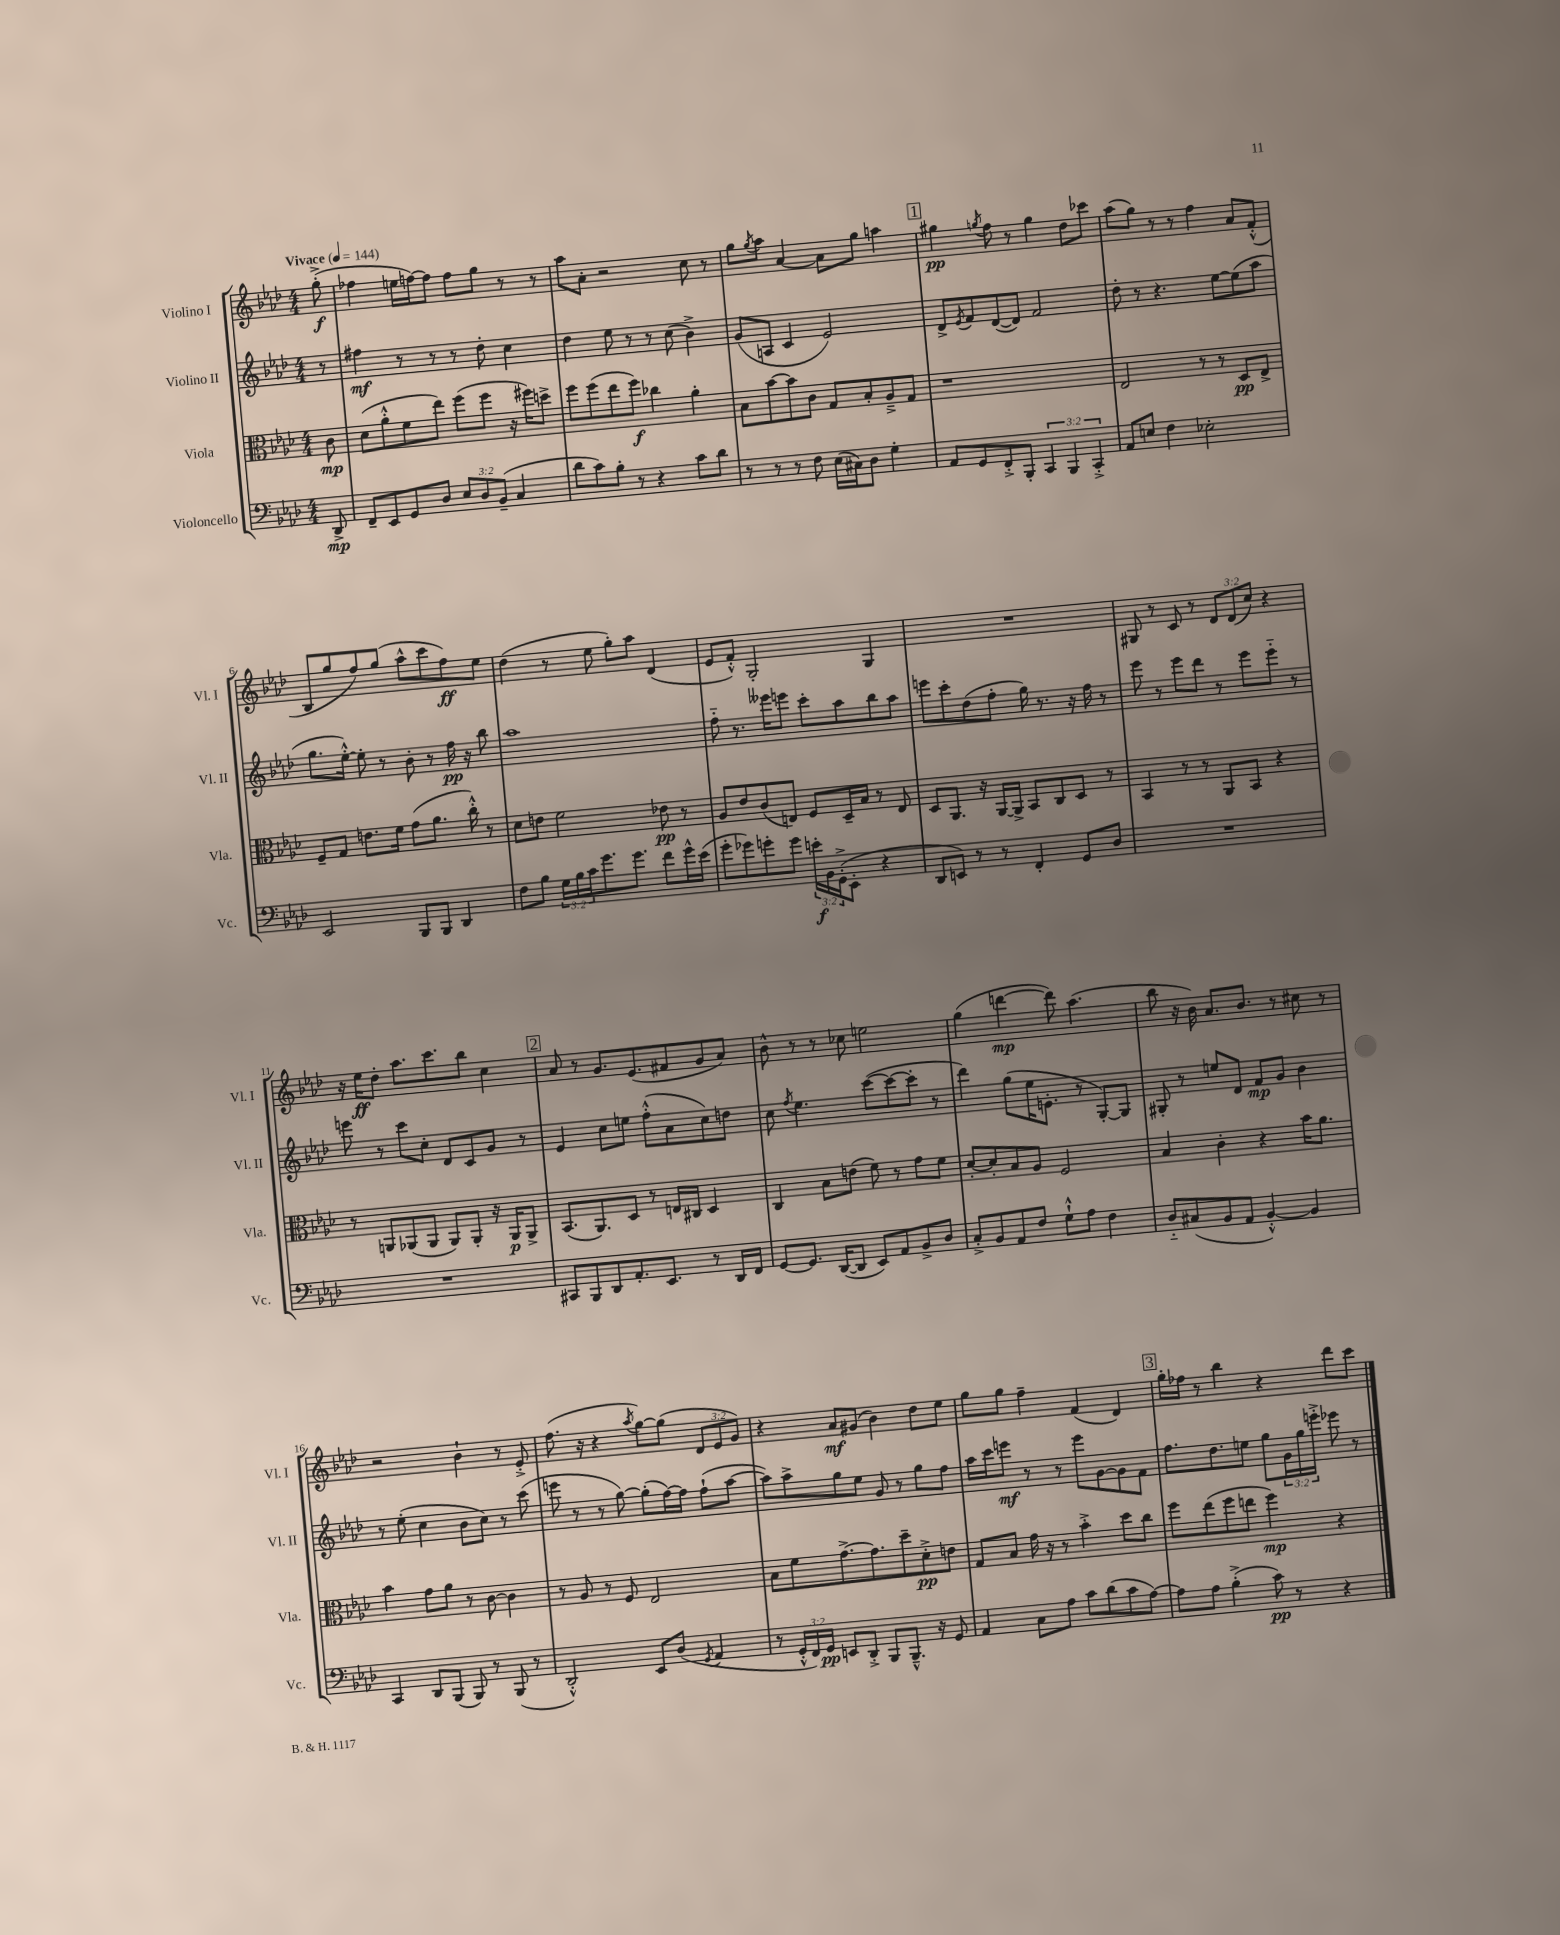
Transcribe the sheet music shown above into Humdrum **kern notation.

**kern	**kern	**kern	**kern
*staff4	*staff3	*staff2	*staff1
*clefF4	*clefC3	*clefG2	*clefG2
*k[b-e-a-d-]	*k[b-e-a-d-]	*k[b-e-a-d-]	*k[b-e-a-d-]
*M4/4	*M4/4	*M4/4	*M4/4
*MM144	*MM144	*MM144	*MM144
8DD-^/	8c\	8r	(8gg'^\
=	=	=	=
8FF~/L	(8d-\L	4ff#\	4ff-\
8EE-/	8a-'^^\	.	.
8GG/	8f\	8r	16ee\LL
.	.	.	[16ff\J)
8D-/J	8ee-\J)	8r	8ff\]J
12E-/L	(8ff\L	8r	8ff\L
12D-/	.	.	.
.	8ff\J	8dd-'\	8gg\J
(12BB-~/J	.	.	.
4C/	16r	4cc\	8r
.	16ff#\LK)	.	.
.	8dd^\J	.	8r
=	=	=	=
8d-\L	8ff\L	4dd-\	8aa-\L
8c\)	(8ff\	.	8a-'\J
8B-'\J	8ee-\	8ee-\	2r
8r	8ff\J)	8r	.
4r	4cc-\	8r	.
.	.	(8cc\	.
8c\L	4a-'\	4b-^\)	8cc\
8d-\J	.	.	8r
=	=	=	=
8r	8B-\L	(8g/L	8gg\L
.	.	.	8qgg/
8r	[8b-\	8A/J	8aa-\J
8r	8b-\]	4c/	[4a-/
8F\	8c\J	.	.
(16E-\LL	8G/L	2e-/)	8a-\]L
16C#\J)	.	.	.
8D-\J	8B-'/	.	8gg\J
4G'\	8A-~^/	.	4aa\
.	8G/J	.	.
=	=	=	=
8AA-/L	1r	8d-^/L	4gg#\
.	.	8qe-/	.
8GG/	.	8f/	.
.	.	.	8qgg/
8FF'^/	.	([8d-/	8ff\
8BBB-'/J	.	8d-/]J)	8r
6CC/	.	2f/	4gg\
6BBB-/	.	.	.
.	.	.	8dd-\L
6CC'^/	.	.	.
.	.	.	8ccc-\J
=	=	=	=
8AA-/L	2E-/	8dd-'\	(8aa-\L
8E/J	.	8r	8gg\J)
4F\	.	4.r	8r
.	.	.	8r
2E-'\	8r	.	4ff\
.	8r	[8ee-\L	.
.	8D-/L	(8ee-\]	8a-/L
.	8E-^/J	8aa-\J	(8f'^^/J
=	=	=	=
2EE-/	8F~/L	8.gg\L	8B-/L
.	8G/J	.	8gg/
.	.	[16ee-'^^\Jk)	.
.	8.e\L	8ee-'\]	8ff/)
.	.	8r	(8gg/J
.	16f\Jk	.	.
8BBB-/L	(8g\L	8b-'\	8aa-^^\L
8BBB-/J	8.a-\J	8r	8ccc\
4DD-/	.	16ff\	8ff\)
.	16cc'^^\)	16r	.
.	8r	8bb-\	8ee-\J
=	=	=	=
8F\L	8d-\L	1aa-	(4dd-\
8B-\J	8e\J	.	.
24G\LL	2f\	.	8r
24B-\	.	.	.
24c\J	.	.	.
8.g\	.	.	8ee-\
.	.	.	8gg'\L)
8.g\J	.	.	.
.	.	.	8aa-\J
8f\L	8e-\	.	(4d-/
16g^^\L	8r	.	.
(16e-\JJ	.	.	.
=	=	=	=
8g'\L	8A-/L	8ff'~\	8e-/L
8g-\)	8e-/	8.r	8f'^^/J)
8g'\	(8c/	.	2G'/
.	.	16eee--\LK	.
8g\J	8E/J)	8eee\J	.
24e'\LL	8F/L	8ccc'\L	.
24BB-\	.	.	.
(24GG'^\J	.	.	.
8EE-'\J	16D-~/L	8aa-\	.
.	16B-/JJ	.	.
4r	8r	8bb-\	4G/
.	8E/	8aa-\J	.
=	=	=	=
8DD-/L	8D-/L	8eee\L	1r
8EE/J)	8.AA-/J	8ccc'\	.
8r	.	(8dd-\	.
.	16r	.	.
8r	[16AA-/LL	8ff'\J	.
.	16AA-^/]JJ	.	.
4FF'/	8BB-/L	16gg\)	.
.	.	8.r	.
.	8C/	.	.
8GG/L	8D-/J	16r	.
.	.	16ff\	.
8D-/J	8r	8r	.
=	=	=	=
1r	4BB-/	8eee-\	8G#/
.	.	8r	8r
.	8r	8eee-\L	8c/
.	8r	8ddd-\J	8r
.	8AA-/L	8r	12d-/L
.	.	.	(12d-/
.	8BB-/J	8eee-\L	.
.	.	.	12cc/J)
.	4r	8eee-'~\J	4r
.	.	8r	.
=	=	=	=
1r	8r	8eee\	16r
.	.	.	16ee-\LK
.	8AA/L	8r	8dd-'\J
.	(8AA-/	8ccc\L	8.aa-\L
.	8AA-/J	8cc'\J	.
.	.	.	8.ccc\
.	8AA-/L)	8d-/L	.
.	8AA-'/J	8c/	8bb-\J
.	16r	8g/J	4cc\
.	16AA-/LK	.	.
.	8AA-^/J	8r	.
=	=	=	=
8CC#/L	(8.BB-/L	4e-/	8a-/
8BBB-/	.	.	8r
.	8.AA-/)	.	.
8DD-/	.	8cc\L	8.g/L
8.AA-'/	8D-/J	8ee\J	.
.	.	.	(8.e-/
.	8r	(8ff'^^\L	.
8.EE-/J	.	.	.
.	16E/LL	8a-\	8f#/
.	16C#/JJ	.	.
8r	4D-/	8cc\)	8g/
16DD-/LL	.	8dd\J	8a-/J)
16FF/JJ	.	.	.
=	=	=	=
[8GG/L	4C/	8cc\	8b-^^\
.	.	8qff/	.
8.GG/]J	.	4.ee-\	8r
.	8B-\L	.	8r
([16DD-/LK	.	.	.
8DD-/]J	(8e\J	.	8cc-\
8EE-/L)	8f\)	([8ccc\L	2ee\
8AA-/	8r	8ccc\_	.
8BB-^/	8g\L	8ccc'\]J	.
8D-/J	8f\J	8r	.
=	=	=	=
8C'^/L	[8d-'/L	4ddd-\)	(4gg\
8BB-/	8d-'/]	.	.
8AA-/	8B-/	(8gg\L	[4ddd\
8F/J	8A-/J	16ee-\K	.
.	.	8.e'\J	.
8G`^^\L	2F/	.	8ddd\])
8A-\J	.	8r	(4.aa-\
4F\	.	[8G'/L)	.
.	.	8G/]J	.
=	=	=	=
8D-'~/L	4B-/	8G#'/	8bb-\
(8C#/	.	8r	16r
.	.	.	16b-\)
8BB-/	4c'\	8ee/L	8.a-/L
8AA-/J	.	8d-/J	.
.	.	.	8.b-/J
[4BB-'^^/)	4r	8f/L	.
.	.	8g/J	8r
4BB-/]	16b-\LK	4b-\	8cc#\
.	8.a-\J	.	.
.	.	.	8r
=	=	=	=
4CC/	4b-\	8r	2r
.	.	(8ee-'\	.
8DD-/L	8g\L	4cc\	.
(8BBB-/J	8a-\J	.	.
8BBB-/)	8r	8b-\L	4b-`\
8r	[8c\	8cc\J)	.
(8BBB-/	4c\]	8r	8r
8r	.	(8ccc\	8e-'^/
=	=	=	=
2DD-'^^/)	8r	8eee\	(8.ff\
.	8A-/	8r	.
.	.	.	16r
.	8r	8r	4r
.	8F/	[8gg\)	.
.	.	.	8qaa-/
8EE-/L	2E-/	(8gg'\]L	[8gg\L)
(8D-/J	.	[16ff\L)	(8gg\]J
.	.	16ff\]JJ	.
8qGG/	.	.	.
4AA-/	.	(8ff`\L	12d-/L
.	.	.	12e-/
.	.	[8aa-\J	.
.	.	.	12g/J)
=	=	=	=
8r	8B-\L	8aa-\]L)	4r
24GG'^^/LL	8f\	8aa-^\	.
24FF/)	.	.	.
24GG/JJ	.	.	.
8EE/L	[8.g^\	8gg\	8a-/L
8DD-'^/J	.	8ee-\J	(8g#/J
.	8.g\]	.	.
8BBB-/L	.	8g/	4b-\)
8.BBB-~^^/J	8dd-~\	8r	.
.	8d-'^\	8gg\L	8dd-\L
16r	.	.	.
8GG/	8e\J	8ff\J	8ee-\J
=	=	=	=
4AA-/	8G/L	16aa-\LL	8gg\L
.	.	16ccc\J	.
.	8B-/J	8eee\J	8gg\J
8C\L	16g\	8r	4ff~\
.	16r	.	.
8A-\J	8r	8r	.
8c\L	4b-'^\	8eee\L	(4f/
(8d-\	.	[8g\	.
8c\	8dd-\L	8g\]	4d-/)
[8A-\J)	8cc\J	8f\J	.
=	=	=	=
8A-\]L	8ff\L	8.ff\L	16gg'\LL
.	.	.	16ff-\JJ
8A-\J	(8ee-\	.	8r
.	.	8.dd-\	.
(4B-'^\	8ff\	.	4bb-\
.	8ee\J	8ee\J	.
8c\)	4ff\)	8gg\L	4r
8r	.	24g\L	.
.	.	24gg\	.
.	.	24eee'^\JJ	.
4r	4r	8eee-\	8ddd-\L
.	.	8r	8ccc\J
==	==	==	==
*-	*-	*-	*-
